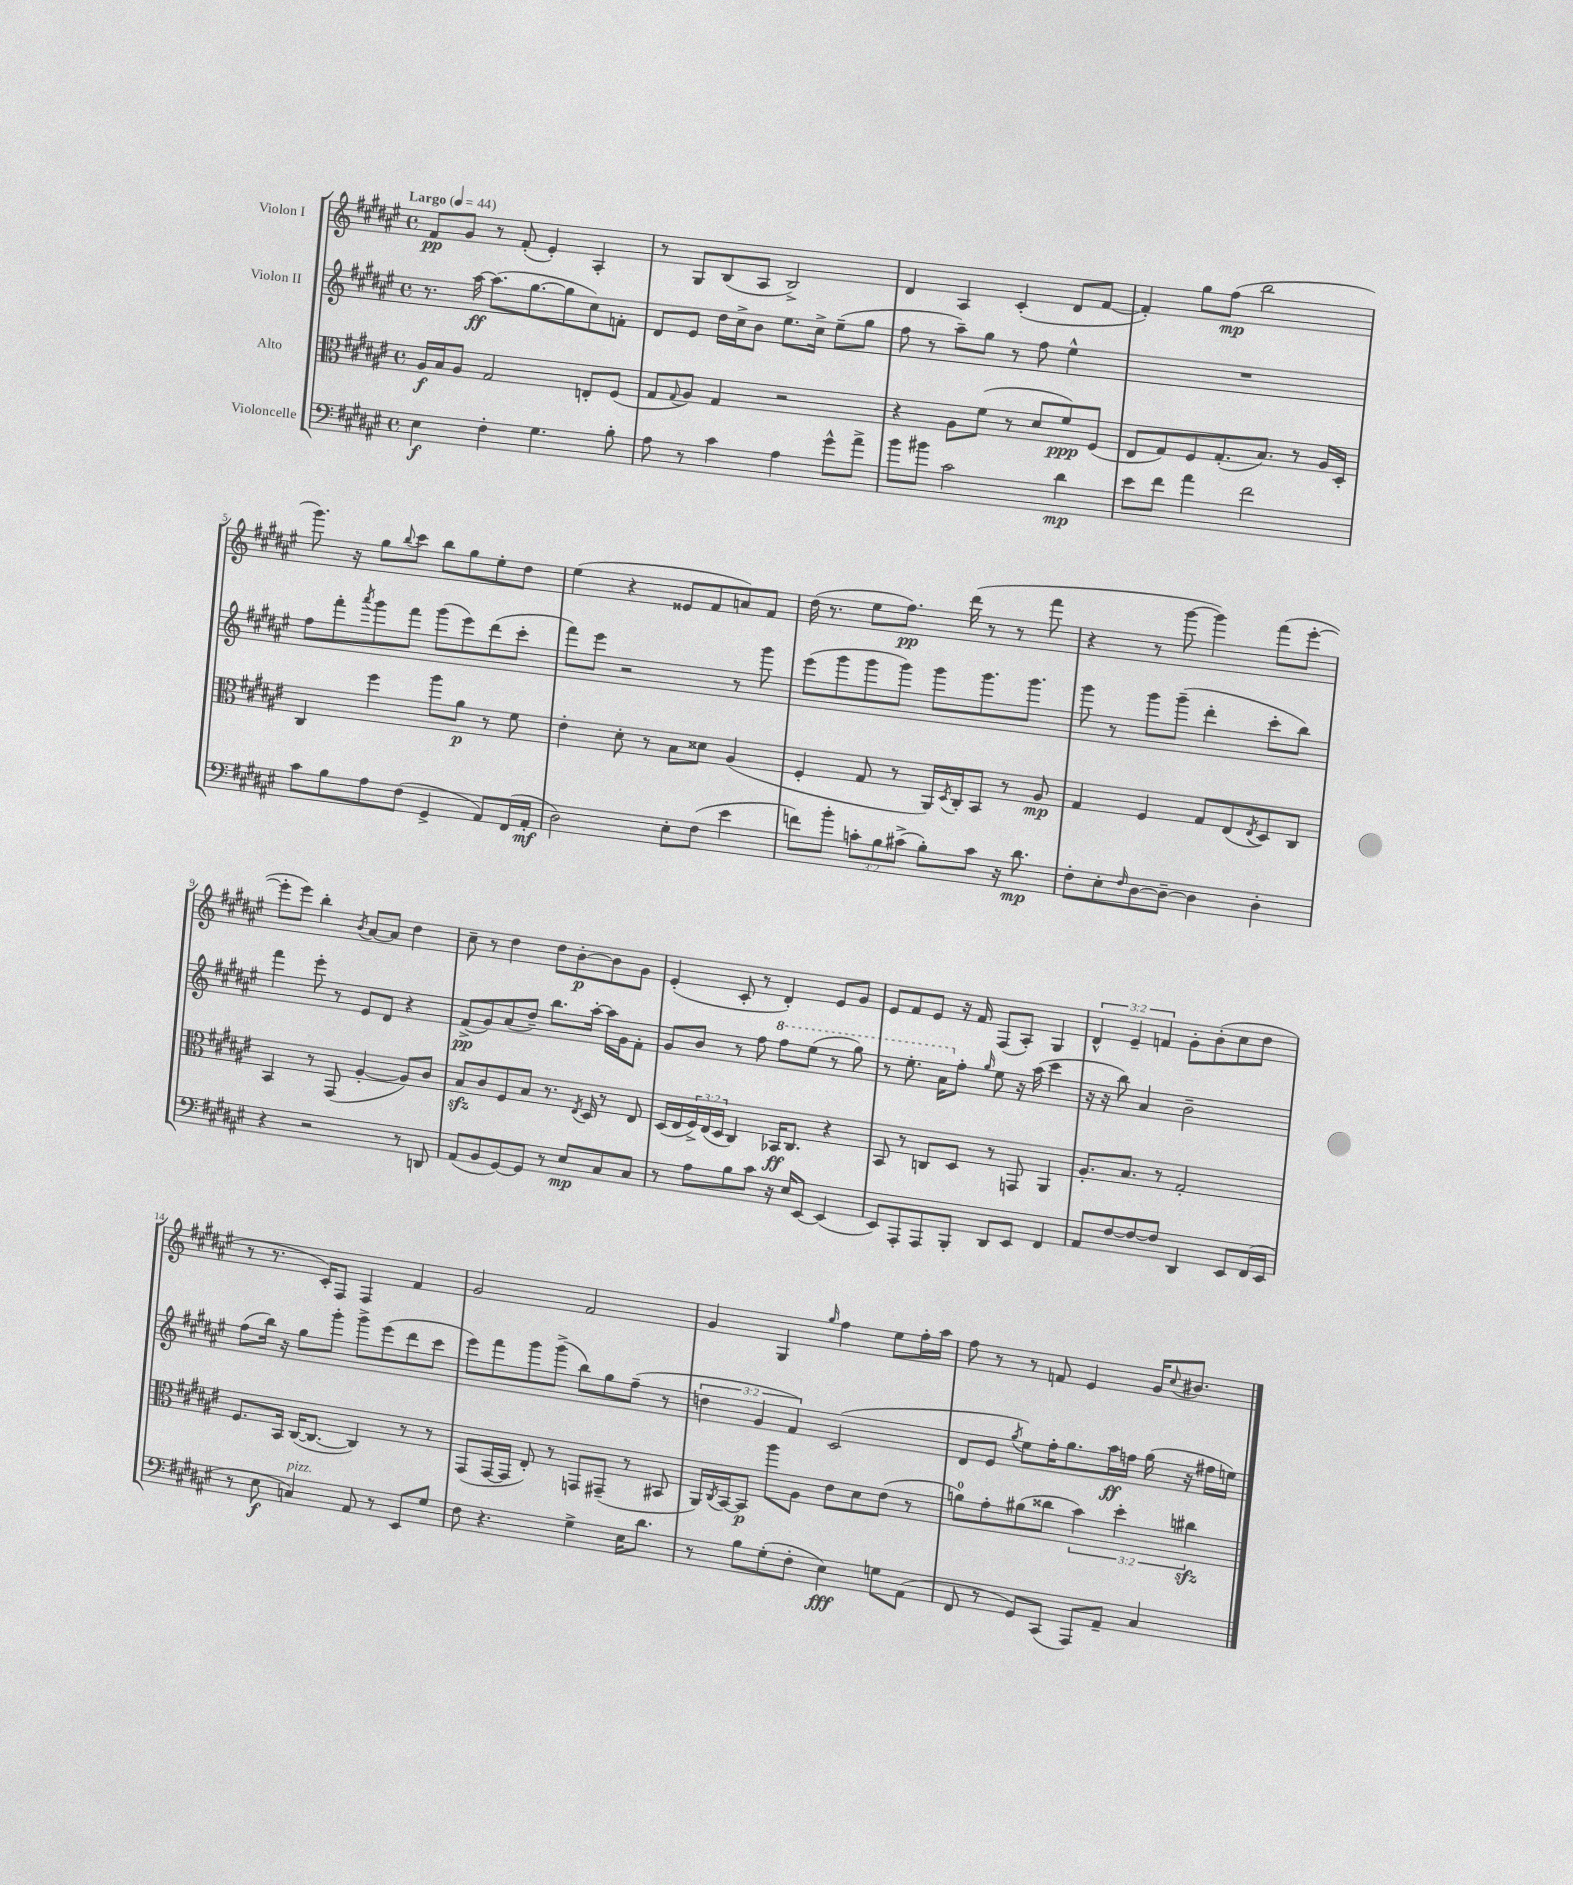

**kern	**kern	**kern	**kern
*staff4	*staff3	*staff2	*staff1
*clefF4	*clefC3	*clefG2	*clefG2
*k[f#c#g#d#a#e#]	*k[f#c#g#d#a#e#]	*k[f#c#g#d#a#e#]	*k[f#c#g#d#a#e#]
*M4/4	*M4/4	*M4/4	*M4/4
*met(c)	*met(c)	*met(c)	*met(c)
*MM44	*MM44	*MM44	*MM44
4E#\	16A#/LL	8.r	8f#/L
.	16B/J	.	.
.	8A#/J	.	8g#/J
.	.	[16aa#\	.
4F#'\	2G#/	(8.aa#\]L	8r
.	.	.	(8f#'/
.	.	[8.gg#\	.
4.G#\	.	.	4e#'/)
.	.	8gg#\]	.
.	8E'/L	8cc#\)	4A#'/
8B'\	(8F#/J	8f'\J	.
=	=	=	=
8A#\	8G#/L	8d#/L	8r
.	8qqG#/	.	.
8r	8A#/J)	8e#/J	8G#/L
4c#\	4G#/	16dd#\LL	(8B/
.	.	16cc#^\J	.
.	.	8b\J	8A#/J
4A#\	2r	8.ee#\L	2B^/)
.	.	16cc#^\Jk	.
8g#^^\L	.	(8ee#~\L	.
8a#^\J	.	8gg#\J	.
=	=	=	=
8b\L	4r	8ff#\	4d#/
8b#\J	.	8r	.
2c#\	8A#\L	8aa#~\L)	4A#/
.	(8f#\J	8gg#\J	.
.	8r	8r	(4c#'/
.	8d#/L	8ff#\	.
4d#\	8f#/)	4ee#^^\	8d#/L
.	(8F#/J	.	[8f#/J
=	=	=	=
8e#\L	8E#/L	1r	4f#'/])
8f#\J	8G#/)	.	.
4a#\	8F#/	.	8gg#\L
.	(8.G#'/	.	(8ff#\J
2f#\	.	.	2bb\
.	8.B/J)	.	.
.	8r	.	.
.	16A#/LL	.	.
.	16D#'/JJ	.	.
=	=	=	=
8c#\L	4C#/	8ff#\L	8.ggg#\)
8B\	.	8fff#'\	.
.	.	.	16r
.	.	8qaaa#/	.
8A#\	4ff#\	8ggg#\	8gg#\L
.	.	.	8qqbb/
(8F#\J	.	8fff#\J	8ccc#\J
4GG#^/	8aa#\L	(8ggg#\L	8bb\L
.	8a#\J	8eee#\)	8gg#\
8AA#/L)	8r	(8ddd#\	8ee#'\
(16FF#/L	8f#\	8ccc#'\J	8dd#\J
16AA#'/JJ	.	.	.
=	=	=	=
2D#\)	4e#'\	8fff#\L)	(4ee#\
.	.	8eee#\J	.
.	8d#'\	2r	4r
.	8r	.	.
8E#'\L	8B\L	.	8e##/L
(8F#\J	8d##\J	.	8f#/
4e#\	(4A#/	8r	8a/)
.	.	8ggg#\	8f#/J
=	=	=	=
8f\L)	4F#'/	(8eee#\L	(16dd#\
.	.	.	8.r
8b'\J	.	8ggg#\	.
12c'\L	8G#/	8ggg#\	8ee#\L
12B\	.	.	.
.	8r	8ggg#\J)	8.ff#\J)
(12c#^\J	.	.	.
8B'\L)	16AA#/LL)	8ggg#\L	.
.	8qD#/	.	.
.	16C#'/J	.	(16ddd#\
8c#\J	8BB/J	8.ggg#\	8r
16r	8r	.	8r
8.d#\	.	8.ggg#\J	.
.	8A#/	.	8fff#\
=	=	=	=
8F#'\L	4G#/	8ggg#\	4r
8E#'\	.	8r	.
16qqF#/	.	.	.
[8D#\	4F#/	8ggg#\L	8r
8D#~\_J	.	(8ggg#~\J	[8ggg#\
4D#\]	8G#/L	4ddd#'\	4ggg#\])
.	(8E#/	.	.
.	8qE#/	.	.
4D#'\	8D#/)	8ccc#'\L	(8fff#\L
.	8C#/J	8bb\J)	[8eee#'\J
=	=	=	=
4r	4BB/	4fff#\	8eee#'\]L
.	.	.	8eee#\J)
2r	8r	8eee#'\	4bb'\
.	(8GG#/	8r	.
.	.	.	8qb/
.	[4A#'/	8e#/L	[8a#/L
.	.	8d#/J	8a#/]J
8r	8A#/]L)	4r	4dd#\
8DD/	8c#/J	.	.
=	=	=	=
(8AA#/L	8B/L	(8f#^/L	8cc#~\
8BB/	8c#/	8g#/)	8r
[8GG#/)	8F#/	(8a#/	4dd#\
8GG#/]J	8B/J	8dd#~/J)	.
8r	8.r	8.bb\L	8dd#\L
8E#/L	.	.	[8b'\
.	8qE#/	.	.
.	16D#/	[16aa#'\Jk	.
8C#/	8r	16aa#\]LL	8b\]
.	.	16g#\J	.
8C#/J	8E#/	8f#'\J	8g#\J
=	=	=	=
8r	(16D#/LL	8g#/L	(4e#'/
.	16E#/	.	.
8A#\L	24F#^/)	8b/J	.
.	(24E#/	.	.
.	24D#/JJ	.	.
8B\	4C#/)	8r	8c#'/
8c#\J	.	8ff#\	8r
16r	16BB-/LK	8fff#\L	4d#'/)
16E#/LK	8.C#/J	.	.
[8EE#/J	.	(8eee#\J	.
(4EE#/]	4r	8r	8e#/L
.	.	8ggg#\)	8g#/J
=	=	=	=
8EE#/L)	8BB/	8r	8e#/L
8AAA#'/	8r	8.eee#'\	8f#/
8AAA#/	8C/L	.	8e#/J
.	.	16aa#\LK	.
8BBB'/J	8D#/J	8ff#'\J	16r
.	.	.	16f#/
.	.	16qqgg#/	.
8DD#/L	8r	8ee#\	(8F#/L
8EE#/J	8GG/	16r	8A#'/J)
.	.	(16aa#\	.
4FF#/	4AA#/	4ccc#\	4G#/
=	=	=	=
8AA#/L	8.A#'/L	16r	6d#^^/
.	.	16r	.
[8F#/	.	8bb\)	.
.	.	.	6e#~/
.	8.B/J	.	.
8F#/_	.	4a#/	.
.	.	.	6f/
8F#/]J	8r	.	.
4DD#/	2G#'/	2b~\	8g#'\L
.	.	.	(8b'\
8EE#/L	.	.	8cc#\
(16FF#/L	.	.	8dd#\J
16EE#/JJ	.	.	.
=	=	=	=
8r	8.F#/L	(8ff#\L	8r
8E#\	.	16bb\Jk)	8.r
.	16BB/Jk	16r	.
4C/)	([16C#/LK	8gg#\L	.
.	8.C#/_J	.	16c#'/LK)
.	.	8ggg#'\J	8F#/J
8AA#/	4C#/])	8ggg#^\L	4F#/
8r	.	(8eee#\	.
8EE#/L	8r	8ddd#\	4f#/
8G#/J	8r	8ccc#\J	.
=	=	=	=
8F#\	(8GG#/L	8eee#\L)	2g#/
4.r	[16GG#/L	8fff#\	.
.	16GG#/]JJ	.	.
.	8E#'/)	8ggg#\	.
.	8r	(8ggg#^\J	.
4G#^\	8GG/L	8bb\L)	2f#/
.	(8GG#~/J	8gg#\	.
16E#\LK	8r	(8ff#~\J	.
8.d#\J	.	.	.
.	8BB#/	8r	.
=	=	=	=
8r	16AA#/LL)	6dd\	4g#/
.	8qC#/	.	.
.	[16BB/J	.	.
8B\L	8BB/]J	.	.
.	.	6g#/	.
(8G#'\	8aa#\L	.	4G#/
.	.	6f#/)	.
8F#'\J	8A#\J	.	.
.	.	.	16qqgg#/
4E#\)	8e#\L	(2c#/	4ff#\
.	8d#\	.	.
8G\L	(8e#\J	.	8ee#\L
(8AA#\J	8r	.	16ff#'\L
.	.	.	16aa#\JJ
=	=	=	=
8FF#/	8a\L)	8d#/L	8ff#\
8r	8g#'\	8e#/J	8r
.	.	8qgg#/	.
8GG#/L)	(8a#\	8ee#\L)	8r
(8CC#/J	8cc##\J	16ff#'\K	8f/
.	.	8.gg#\	.
8AAA#/L)	6b\)	.	4e#/
8AA#~/J	.	16aa#\L	.
.	6dd#'\	.	.
.	.	16ff\JJ	.
4C#/	.	(16gg#\	16g#/LK
.	.	.	8qqcc#/
.	.	16r	8.b#/J
.	6cc#\	.	.
.	.	16ff#\LL	.
.	.	16ee\JJ)	.
==	==	==	==
*-	*-	*-	*-
